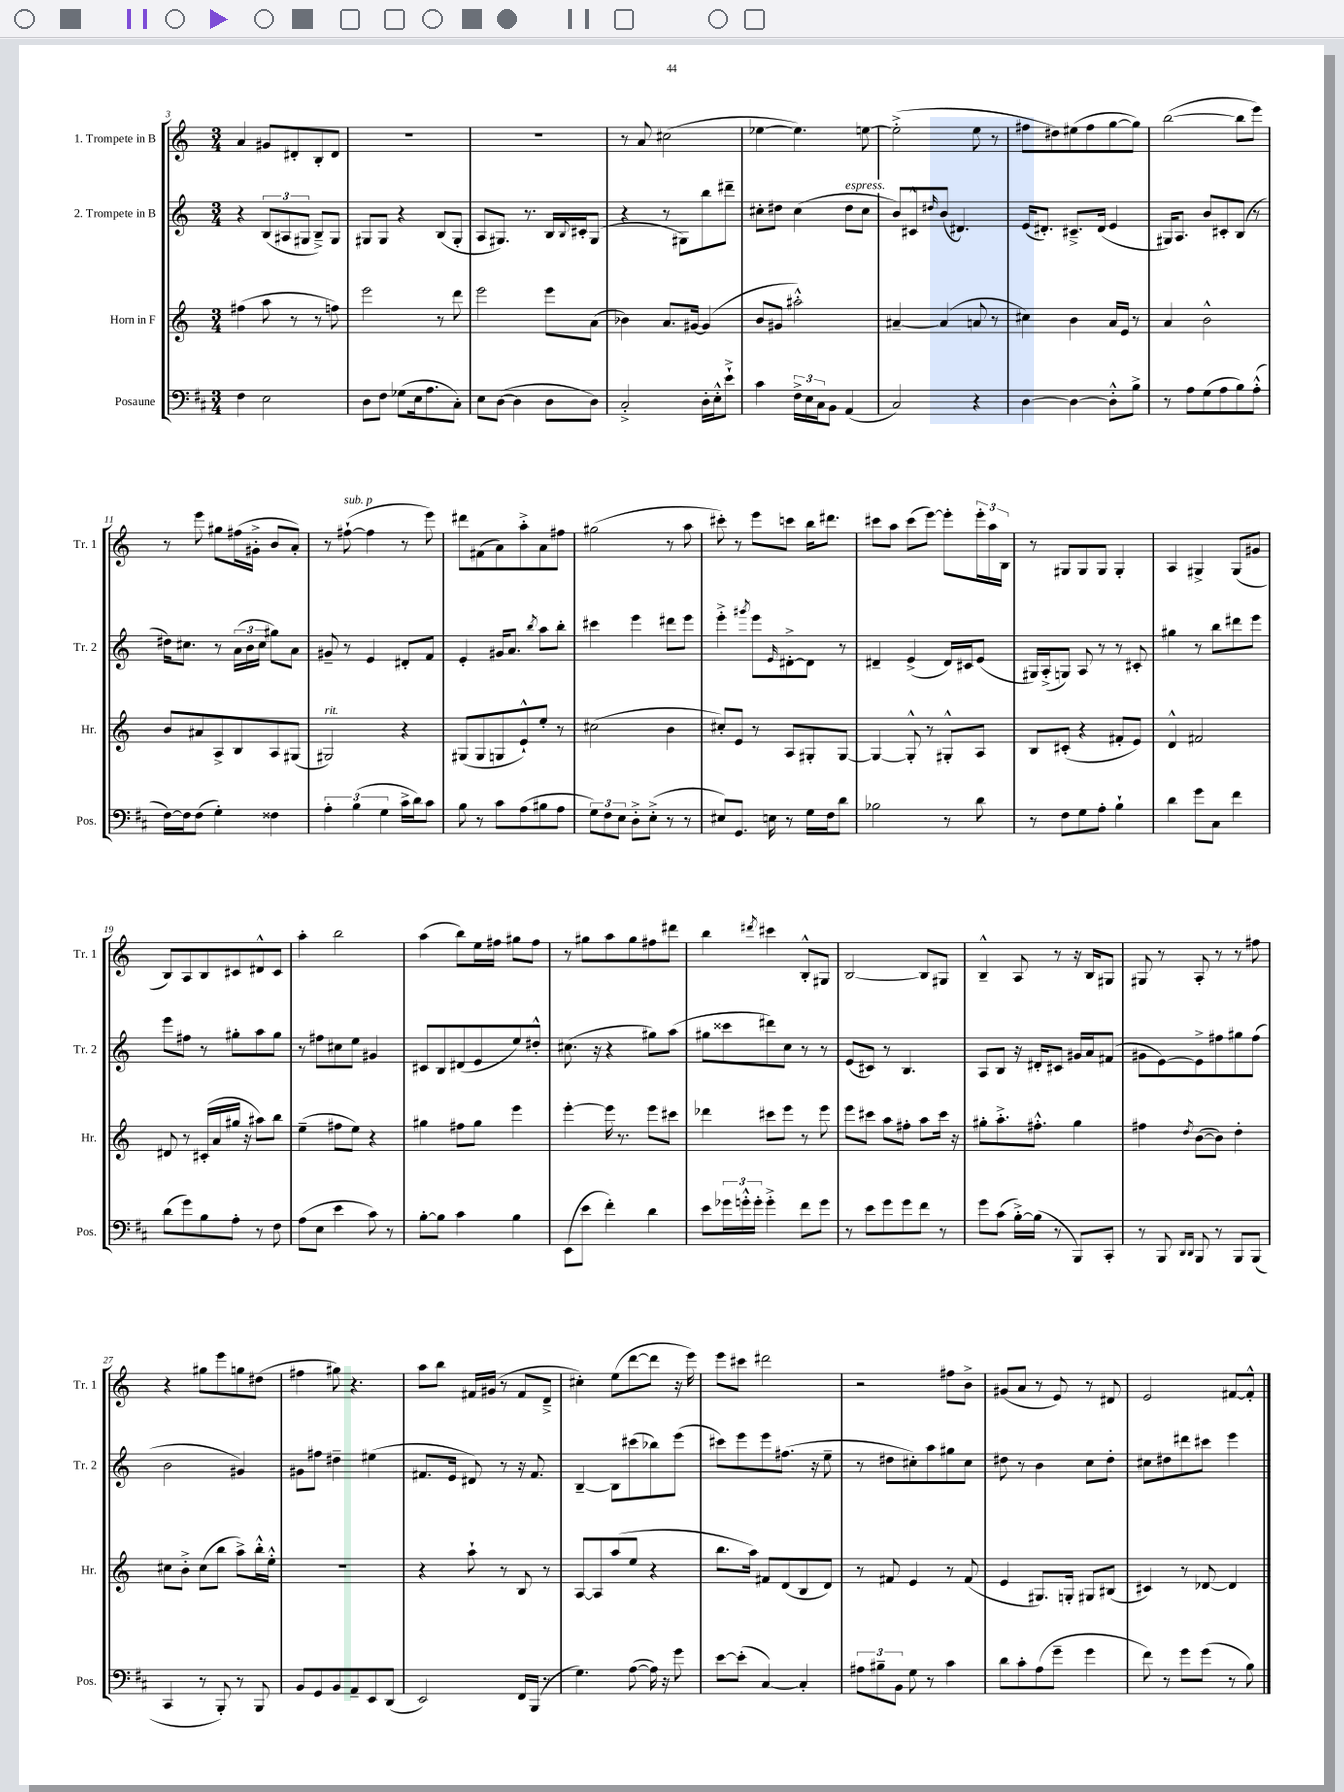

**kern	**kern	**kern	**kern
*part4	*part3	*part2	*part1
*staff4	*staff3	*staff2	*staff1
*I"Posaune	*I"Horn in F	*I"2. Trompete in B	*I"1. Trompete in B
*I'Pos.	*I'Hr.	*I'Tr. 2	*I'Tr. 1
*clefF4	*clefG2	*clefG2	*clefG2
*k[f#c#]	*k[]	*k[]	*k[]
*M3/4	*M3/4	*M3/4	*M3/4
=3	=3	=3	=3
4F#\	(4ff#X\	4r	4a/
2E\	8aa\	(12B/L	8g#X/L
.	.	12A#X/	.
.	8r	.	8d#X'/
.	.	12G#X/J	.
.	8r	8B~^/L)	8B'/
.	8ffn\)	8G#/J	8d#/J
=4	=4	=4	=4
8D\L	2eee\	8G#X/L	2.r
8F#\J	.	8G#/J	.
(8G-X\L	.	4r	.
16E\k	.	.	.
8.A\	.	.	.
.	8r	(8B/L	.
8C#'\J)	8ddd\	8G#'/J	.
=5	=5	=5	=5
8E\L	2eee\	8A/L	2.r
([8D\J	.	8.G#X/J)	.
4D\]	.	.	.
.	.	8.r	.
8D\L	8eee\L	16B/LL	.
.	.	8qqB/	.
.	.	16c#X'/J	.
8D\J)	(8a\J	(8G#/J	.
=6	=6	=6	=6
2C#'^/	4b-X\)	4r	8r
.	.	.	8a/
.	8.a/L	8r	(2cc#X\
.	.	8G#X\L)	.
.	[16g#X/Jk	.	.
16D'\LL	(4g#/]	8bb\	.
16E'^^\J	.	.	.
8e`^\J	.	8ddd#X~\J	.
=7	=7	=7	=7
4c#\	8b/L	8cc#X'\L	[4ee-X\
.	8g#X/J	8dd#X\J	.
24F#^\LL	2aa#X'^^\)	(4cc#\	4.ee-\])
24E\	.	.	.
24C#\J	.	.	.
8BB\J	.	.	.
!	!	!LO:TX:a:i:t=espress.	!
(4AA/	.	8dd#\L	.
.	.	8cc#\J	[8een\
=8	=8	=8	=8
2C#/)	[4a#X~/	8b/L)	(2ee'^\]
.	.	8c#X^^/	.
.	.	16qqdd#X/	.
.	(4a#/]	(8b/J	.
.	.	4.d#X/)	.
4r	8an/	.	8ee\
.	8r	.	8r
=9	=9	=9	=9
[4D\	4cc#X\)	(16e/KL	8ff#X\L
.	.	8.d#X'/J)	.
.	.	.	8dd#X\)
4D\_	4b\	8.c#X~^/L	(8ee#X\
.	.	.	8ff#\
.	.	(16d#/Jk	.
8D'^^\L]	16a/LL	4e/	[8gg\
.	16e/JJ	.	.
8B^\J	8r	.	8gg\J])
=10	=10	=10	=10
8r	4a/	16G#X/KL)	([2bb\
.	.	8.A/J	.
8A\L	.	.	.
(8G\	2b^^\	8b/L	.
8A\	.	8c#X'/	.
8B\)	.	(8B/J	8bb\L]
(8A'^^\J	.	8r	8eee\J)
!!LO:LB:g=z
=11	=11	=11	=11
[16F#\LL)	8b/L	16dd#X\KL)	8r
16F#\J]	.	8.cc#X\J	.
(8F#\J	8a#X/	.	8eee\
4G'\)	8A^/	8r	8gg#X\L
.	8B/	(24a\LL	(16ff#X\L
.	.	24b\	.
.	.	.	16g#X'^\JJ
.	.	24cc#\JJ	.
4F##X\	8A/	8gg#X\L)	8b/L
.	(8G#X/J	8a\J	8a'/J)
=12	=12	=12	=12
!	!LO:TX:a:i:t=rit.	!	!
6A'\	2G#X/)	8g#X~/	8r
!	!	!	!LO:TX:a:i:t=sub. p
.	.	8r	([8ff#X`\
(6B\	.	.	.
.	.	4e/	4ff#\]
6G\	.	.	.
16c#^\LL	4r	8d#X'/L	8r
16d\J)	.	.	.
8c#\J	.	8f/J	8eee\)
=13	=13	=13	=13
8B\	(8G#X/L	4e'/	8ddd#X\L
8r	8G#/	.	(8f#X\
8c#\L	8Gn/	16g#X/KL	8a\)
.	.	8.a/J	.
(8A\	8e`^^/)	.	8aa'^\
.	.	8qbb/	.
8B#X\	8ee'/J	8aa\L	8a\
8A\J	8r	8bb'\J	8ff#X\J
=14	=14	=14	=14
12G\L)	(2cc#X\	4ccc#X\	(2gg#X\
12F#\	.	.	.
12E\J	.	.	.
8D'^\L	.	4eee\	.
(8E'^\J	.	.	.
8r	4b\	8ddd#X\L	8r
8r	.	8eee\J	8aa\
=15	=15	=15	=15
8E#X/L)	8cc#X'/L)	4eee'^\	8ccc#X'\)
8.GG/J	8e/J	.	8r
.	.	8qggg#X/	.
.	8r	8eee\L	8eee\L
16En\	.	.	.
.	.	16qqe/	.
8r	8A/L	[8d#X'^\	8cccn\J
16G\LL	8G#X'/	8d#\J]	16bb\KL
16F#\J	.	.	8.ddd#X\J
8d\J	[8G#/J	8r	.
=16	=16	=16	=16
2B-X\	4G#/_	4d#X~/	8ccc#X\L
.	.	.	8aa\J
.	8G#'^^/]	(4e^/	(8ccc#\L
.	8r	.	[8eee\J)
8r	8G#X'^^/L	16d#/LL)	8eee'\L]
.	.	16c#X/J	.
8d\	8A/J	(8e/J	24eee'\L
.	.	.	24aa\
.	.	.	24B\JJ
=17	=17	=17	=17
8r	8B/L	16G#X/LL)	8r
.	.	(16A'^/J	.
8F#\L	(8c#X'/J	8Gn/J)	8G#X/L
8G\	4r	8A/	8G#/
8A'\J	.	8r	8G#/J
4B`\	8f#X'/L	8r	4G#'/
.	8e/J)	8c#X'/	.
=18	=18	=18	=18
4d\	4d^^/	4gg#X\	4A/
8g\L	2f#X/	8r	4G#X^/
8C#\J	.	8bb\L	.
4f#\	.	8ddd#X\	(8G#/L
.	.	8eee\J	8g#X/J
!!LO:LB:g=z
=19	=19	=19	=19
(8d\L	8d#X/	8eee\L	8B/L)
8g\)	8r	8ff#X\J	8A/
8B\	(16c#X'/LL	8r	8B/
.	16a/	.	.
8A'\J	16gg#X/JJ	8gg#X'\L	8c#X/
.	16r	.	.
8r	8aa#X\L)	8aa\	8d#X^^/
8F#\	8bb\J	8gg#\J	8c#/J
=20	=20	=20	=20
(8A\L	(4ee~\	8r	4aa'\
8E\J	.	8ff#X\L	.
4e\	8ff#X\L	8cc#X\	2bb\
.	8ee\J)	8ee\J	.
8c#\)	4r	4g#X/	.
8r	.	.	.
=21	=21	=21	=21
[8B'\L	4gg#X\	8c#X/L	(4aa\
8B\J]	.	8B/	.
4c#\	8ff#X\L	(8d#X/	8bb\L)
.	8gg#\J	8e/	16ee\L
.	.	.	16ff#X\JJ
4B\	4eee\	8ee/)	8gg#X\L
.	.	8dd#X'^^/J	8ff#\J
=22	=22	=22	=22
(8EE\L	[4eee'\	(8.cc#X\	8r
8e\J	.	.	8gg#X\L
.	.	16r	.
4f#'\)	16eee\]	4r	8aa\
.	8.r	.	.
.	.	.	8gg#\
4d\	8eee\L	8gg#X\L)	8ff#X\
.	8ccc#X\J	(8aa\J	8ddd#X\J
=23	=23	=23	=23
8e\L	4ddd-X\	8gg#X\L	4bb\
24g-X\L	.	8ccc##X\	.
24gn'^^\	.	.	.
24g'\JJ	.	.	.
.	.	.	8qddd#X/
4g'^\	8ccc#X\L	8ddd#X\)	4ccc#X\
.	8eee\J	8cc\J	.
8f#\L	8r	8r	8B'^^/L
8g\J	8eee\	8r	8G#X/J
=24	=24	=24	=24
8r	8eee\L	(8e/L	[2B/
8e\L	8ccc#X\J	8c#X/J)	.
8g\	8aa\L	8r	.
8g\	8ff#X'\J	4.B/	.
8f#\J	8aa\L	.	8B/L]
8r	16ccc#\Jk	.	8G#X/J
.	16r	.	.
=25	=25	=25	=25
8g\L	8gg#X'\L	8A/L	4B~^^/
(8c#\J	8.aa'^\	8B/J	.
[16B'^\LL)	.	16r	8A/
(16B\JJ]	8.ff#X'^^\J	16d#X'/KL	.
8r	.	8c#X/J	8r
8BBB/L)	4gg#\	16g#X/LL	16r
.	.	16a/J	16B/KL
8CC#'/J	.	(8f#X/J	8G#X/J
=26	=26	=26	=26
8r	4ff#X\	8g#X\L	8G#X/
8BBB/	.	[8e\)	8r
16qqDD/LL	.	.	.
16qqDD/JJ	8qdd/	.	.
8BBB/	([8b\L	8e^\]	8A'/
8r	8b\J])	8ff#X\	8r
8BBB/L	4dd'\	8gg#X\	8r
(8BBB/J	.	(8ff#\J	8ff#X\
!!LO:LB:g=z
=27	=27	=27	=27
4CC#/	8cc#X\L	2b\	4r
.	8b'^\J	.	.
8r	(8cc#\L	.	8gg#X\L
8BBB'/)	8bb\J	.	8eee\
8r	8aa^\L)	4g#X/)	8ggn\
8BBB/	16bb'^^\L	.	(8dd#X\J
.	16ee'^^\JJ	.	.
=28	=28	=28	=28
8BB/L	2.r	8g#X\L	4ff#X\
8GG/	.	8ff#X\J	.
8BB/	.	4dd#X~\	8gg#X\)
8AA~/	.	.	4.r
8EE/	.	(4ee#X\	.
(8DD/J	.	.	.
=29	=29	=29	=29
2EE/)	4r	8.f#X/L	8aa\L
.	.	.	8bb\J
.	.	16e/Jk	.
.	8aa`\	8d#X/)	16f#X/LL
.	.	.	(16g#X/JJ
.	8r	8r	8r
16FF#/LL	8B/	16r	8f#/L
(16BBB/JJ	.	8.f#/	.
8r	8r	.	8d~^/J
=30	=30	=30	=30
4.G\)	[8A/L	[4B~/	4cc#X'\)
.	8A/]	.	.
.	(8aa/	8B\L]	(8ee\L
([8A\	8ee/J	(8ccc#X\	[8ddd\
16A\])	4r	8bb-X\)	8ddd\J]
16r	.	.	.
8g\	.	(8eee\J	16r
.	.	.	16eee\)
=31	=31	=31	=31
[8e\L	8.bb\L	8ccc#X\L)	8eee\L
(8e'\J]	.	8eee\	8ccc#X\J
.	16aa\Jk)	.	.
[4C#/)	8f#X/L	8eee\	2ddd#X\
.	(8d/	(8.ff#X\J	.
4C#'/]	8B/	.	.
.	.	16r	.
.	8d/J)	8ee~\	.
=32	=32	=32	=32
12A#X\L	8r	8r	2r
12B#X~\	.	.	.
.	8f#X/	8dd#X\L	.
12BB\J	.	.	.
8G\	4e/	8cc#X'\)	.
8r	.	8aa\	.
4c#\	8r	8gg#X\	8ff#X\L
.	(8f#/	8cc#\J	8b^\J
=33	=33	=33	=33
8d\L	4e/	8dd#X\	(8g#X/L
8c#'\	.	8r	8a/J
(8A\	8.G#X/L)	4b\	8r
8g~\J	.	.	8e/)
.	16Gn'/Jk	.	.
4g\	8G#X/L	8cc\L	8r
.	(8B#X/J	8dd#'\J	8d#X/
=34	=34	=34	=34
8f#\)	4c#X/)	8cc#X\L	2e/
8r	.	8dd#X\	.
8g\L	8r	8ddd#X\	.
(8g\J	[8d-X/	8ccc#X\J	.
8r	4d-/]	4eee\	[8f#X/L
8B\)	.	.	8f#'^^/J]
==	==	==	==
*-	*-	*-	*-
